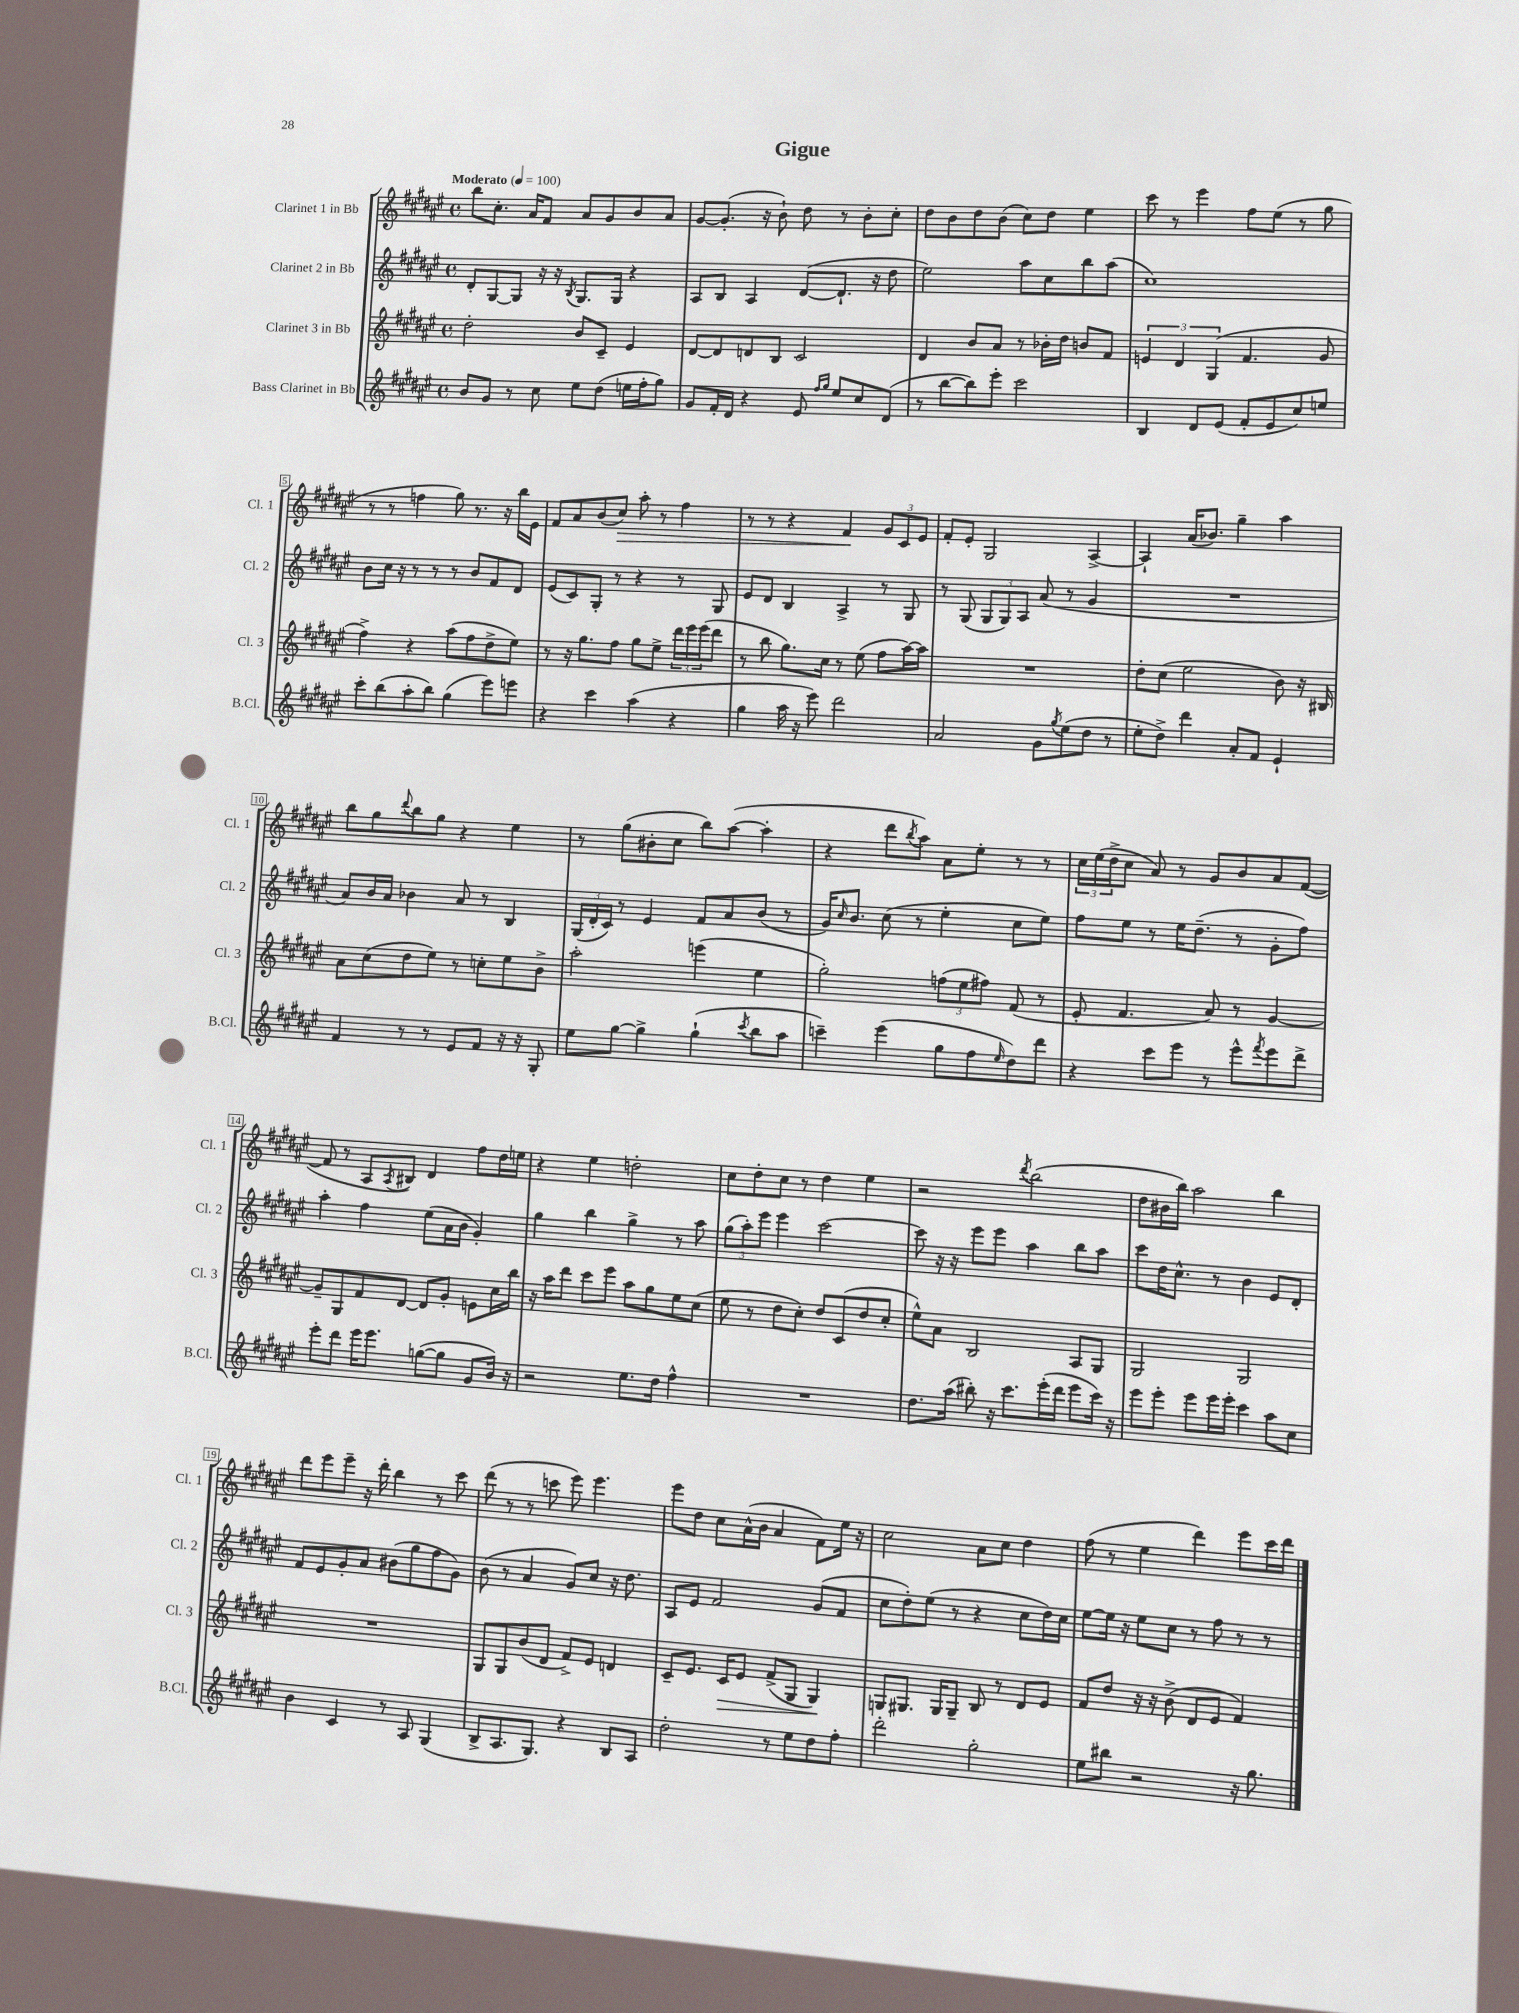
\header { title = "Gigue" }
<<
\new StaffGroup <<
\new Staff = "s0" \with { instrumentName = "Clarinet 1 in Bb" shortInstrumentName = "Cl. 1" } {
    \clef treble \key fis \major \defaultTimeSignature \time 4/4 \tempo "Moderato" 4 = 100
    b''8 cis''8.-. ais'16 fis'8 ais'8 gis'8 b'8 ais'8 |
    gis'8~ gis'8.-.( r16 b'8-!) dis''8 r8 b'8-. cis''8-. |
    dis''8 b'8 dis''8 b'8( cis''8) dis''8 eis''4 |
    cis'''8 r8 eis'''4 fis''8 eis''8( r8 gis''8 |
    r8 r8 f''4 gis''8) r8. r16 b''16 eis'16 |
    fis'8 ais'8 b'8( cis''8\>) ais''8-. r8 fis''4 |
    r8 r8 r4 fis'4\! \tuplet 3/2 { gis'8 cis'8 eis'8 } |
    fis'8-. eis'8-. gis2 ais4~-> |
    ais4-! ais'16( bes'8.) gis''4-- ais''4 |
    b''8 gis''8 \appoggiatura { dis'''8 } b''8 gis''8 r4 eis''4 |
    r8 gis''8( bis'8-. cis''8 b''8) ais''8~( ais''4-. |
    r4 dis'''8 \acciaccatura { b''8 } ais''8) ais'8 eis''8-. r8 r8 |
    \tuplet 3/2 { cis''16 eis''16( dis''16-> } cis''8 ais'8) r8 gis'8 b'8 ais'8 fis'8~( |
    fis'8 r8 ais8 \acciaccatura { ais8 } bis8) dis'4 fis''8 dis''16 e''16 |
    r4 eis''4 d''2-. |
    cis''8 dis''8-. cis''8 r8 dis''4 eis''4 |
    r2 \acciaccatura { dis'''8 } b''2( |
    dis''8 bis'16 b''16) ais''2 b''4 |
    dis'''8 eis'''8 eis'''8-- r16 dis'''16-. b''4 r8 cis'''8 |
    dis'''8( r8 r8 c'''8 eis'''8) eis'''4. |
    eis'''8 dis''8 cis''8 ais'16-^( b'16 ais'4 fis'8) eis''16 r16 |
    cis''2 ais'8 cis''8 dis''4 |
    fis''8( r8 eis''4 dis'''4) eis'''8 cis'''16 dis'''16 \bar "|." |
}
\new Staff = "s1" \with { instrumentName = "Clarinet 2 in Bb" shortInstrumentName = "Cl. 2" } {
    \clef treble \key fis \major \defaultTimeSignature \time 4/4
    dis'8-. gis8~ gis8 r16 r16 \acciaccatura { b8 } gis8. gis16 r4 |
    ais8 b8 ais4 dis'8~( dis'8.-! r16 dis''8 |
    eis''2) ais''8 cis''8 b''8 ais''8( |
    cis''1) |
    b'8 cis''16 r16 r8 r8 r8 b'8 fis'8 dis'8 |
    eis'8( cis'8) gis8-. r8 r4 r8 gis8 |
    eis'8 dis'8 b4 ais4-> r8 gis8 |
    r8 gis8( \tuplet 3/2 { gis8 gis8) ais8 } ais'8( r8 gis'4 |
    R1 |
    ais'8) b'16 ais'16 bes'4 ais'8 r8 b4 |
    \tuplet 3/2 { gis16( dis'16-. cis'16) } r8 eis'4 fis'8 ais'8 b'8( r8 |
    gis'16) \grace { cis''16 } b'8. cis''8( r8 eis''4-. cis''8 eis''8) |
    fis''8 eis''8 r8 eis''16 dis''8.--( r8 gis'8-. fis''8) |
    ais''4-. fis''4 eis''8( ais'16 b'16 gis'4-.) |
    gis''4 b''4 gis''4-> r8 ais''8 |
    \tuplet 3/2 { gis''8( ais''8-.) eis'''8 } eis'''4 cis'''2~ |
    cis'''8 r16 r16 eis'''8 eis'''8 ais''4 b''8 ais''8 |
    cis'''8 dis''16 cis''8.-^ r8 b'4 eis'8 dis'8-. |
    fis'8 eis'8 gis'8-. ais'8 bis'8( gis''8 fis''8 gis'8) |
    b'8( r8 ais'4 gis'8) cis''8 r16 dis''8. |
    ais8 eis'8 fis'2 gis'8( fis'8 |
    cis''8 dis''8-.) eis''8( r8 r4 cis''8 dis''16) cis''16 |
    eis''8~ eis''16 r16 eis''8 cis''8 r8 fis''8 r8 r8 \bar "|." |
}
\new Staff = "s2" \with { instrumentName = "Clarinet 3 in Bb" shortInstrumentName = "Cl. 3" } {
    \clef treble \key fis \major \defaultTimeSignature \time 4/4
    dis''2-. b'8 cis'8-- eis'4 |
    dis'8~ dis'8 d'8 b8 cis'2 |
    dis'4 b'8 ais'8 r8 bes'16-. dis''16 b'8 fis'8 |
    \tuplet 3/2 { e'4 dis'4 gis4( } fis'4. gis'8 |
    fis''4->) r4 ais''8( fis''8 dis''8-> eis''8) |
    r8 r16 gis''8. fis''8 gis''8 eis''8-> \tuplet 3/2 { dis'''16 eis'''16 eis'''16( } dis'''8 |
    r8 b''8 gis''8.) cis''16 r8 eis''8( fis''8 ais''16~) ais''16 |
    R1 |
    dis''8-. cis''8( eis''2 b'8) r16 bis16 |
    ais'8 cis''8( dis''8 eis''8) r8 c''8-. eis''8 b'8-> |
    ais''2-. e'''4( eis''4 |
    gis''2-.) \tuplet 3/2 { f''8( eis''8 fis''8) } fis'8( r8 |
    eis'8-. fis'4. ais'8) r8 gis'4~ |
    gis'8-- gis8 fis'8 dis'8~ dis'8 gis'8-. e'8 cis''16 b''16 |
    r16 ais''16 dis'''8 cis'''8 eis'''8 ais''8 gis''8 eis''8 cis''8( |
    eis''8 r8 dis''8 cis''8-.) dis''8 cis'8( dis''8 cis''8-. |
    eis''8-^) ais'8 b2 ais8 gis8 |
    gis2 gis2 |
    R1 |
    gis8 gis8 b'8( dis'8 fis'8->) eis'8 d'4 |
    cis'8-- eis'8. cis'16\> eis'8 fis'8->( gis8 gis4\!) |
    g8 gis8. gis16 gis8-- b8 r8 dis'8 eis'8 |
    fis'8 dis''8 r16 r16 b'8->( dis'8 eis'8 fis'4) \bar "|." |
}
\new Staff = "s3" \with { instrumentName = "Bass Clarinet in Bb" shortInstrumentName = "B.Cl." } {
    \clef treble \key fis \major \defaultTimeSignature \time 4/4
    b'8 gis'8 r8 cis''8 eis''8 dis''8( e''16 fis''16-. gis''8) |
    gis'8 fis'16-. dis'16 r4 eis'8 \grace { fis''16 gis''16 } eis''8 cis''8 dis'8( |
    r8 b''8~ b''8) eis'''8-. cis'''2 |
    b4 dis'8 eis'8( fis'8-. eis'8 cis''8) e''8 |
    cis'''8-. b''8( ais''8-. b''8) gis''4( eis'''8) e'''8 |
    r4 cis'''4 ais''4( r4 |
    gis''4 ais''16 r16 eis'''8) dis'''2 |
    ais'2 gis'8 \acciaccatura { gis''8 } eis''8( dis''8 r8 |
    eis''8-. dis''8->) dis'''4 ais'8-. fis'8 eis'4-! |
    fis'4 r8 r8 eis'8 fis'8 r16 r16 gis8-. |
    eis''8 gis''8~ gis''4-> gis''4-!( \acciaccatura { cis'''8 } b''8 ais''8 |
    c'''4--) eis'''4( gis''8 fis''8 \grace { eis''16 } dis''8) dis'''8 |
    r4 cis'''8 eis'''8 r8 eis'''8-^ \acciaccatura { fis'''8 } eis'''8 dis'''8-> |
    eis'''8-. dis'''8 eis'''16 eis'''8. g''8~( g''8 gis'8 b'16) r16 |
    r2 eis''8. dis''16 fis''4-^ |
    R1 |
    dis''8. ais''16( bis''8-.) r16 cis'''8. eis'''16-.( dis'''16 eis'''8 cis'''16) r16 |
    eis'''8 eis'''8-. eis'''8 eis'''16 eis'''16-. cis'''4 ais''8 cis''8 |
    b'4 cis'4 r8 ais8 gis4( |
    b8-> ais8. gis8.) r4 b8 ais8 |
    dis''2-. r8 eis''8 dis''8 fis''8-. |
    dis'''2-. gis''2-. |
    eis''8 bis''8 r2 r16 gis''8. \bar "|." |
}
>>
>>
\layout { \context { \Score \override BarNumber.stencil = #(make-stencil-boxer 0.1 0.3 ly:text-interface::print) } }
